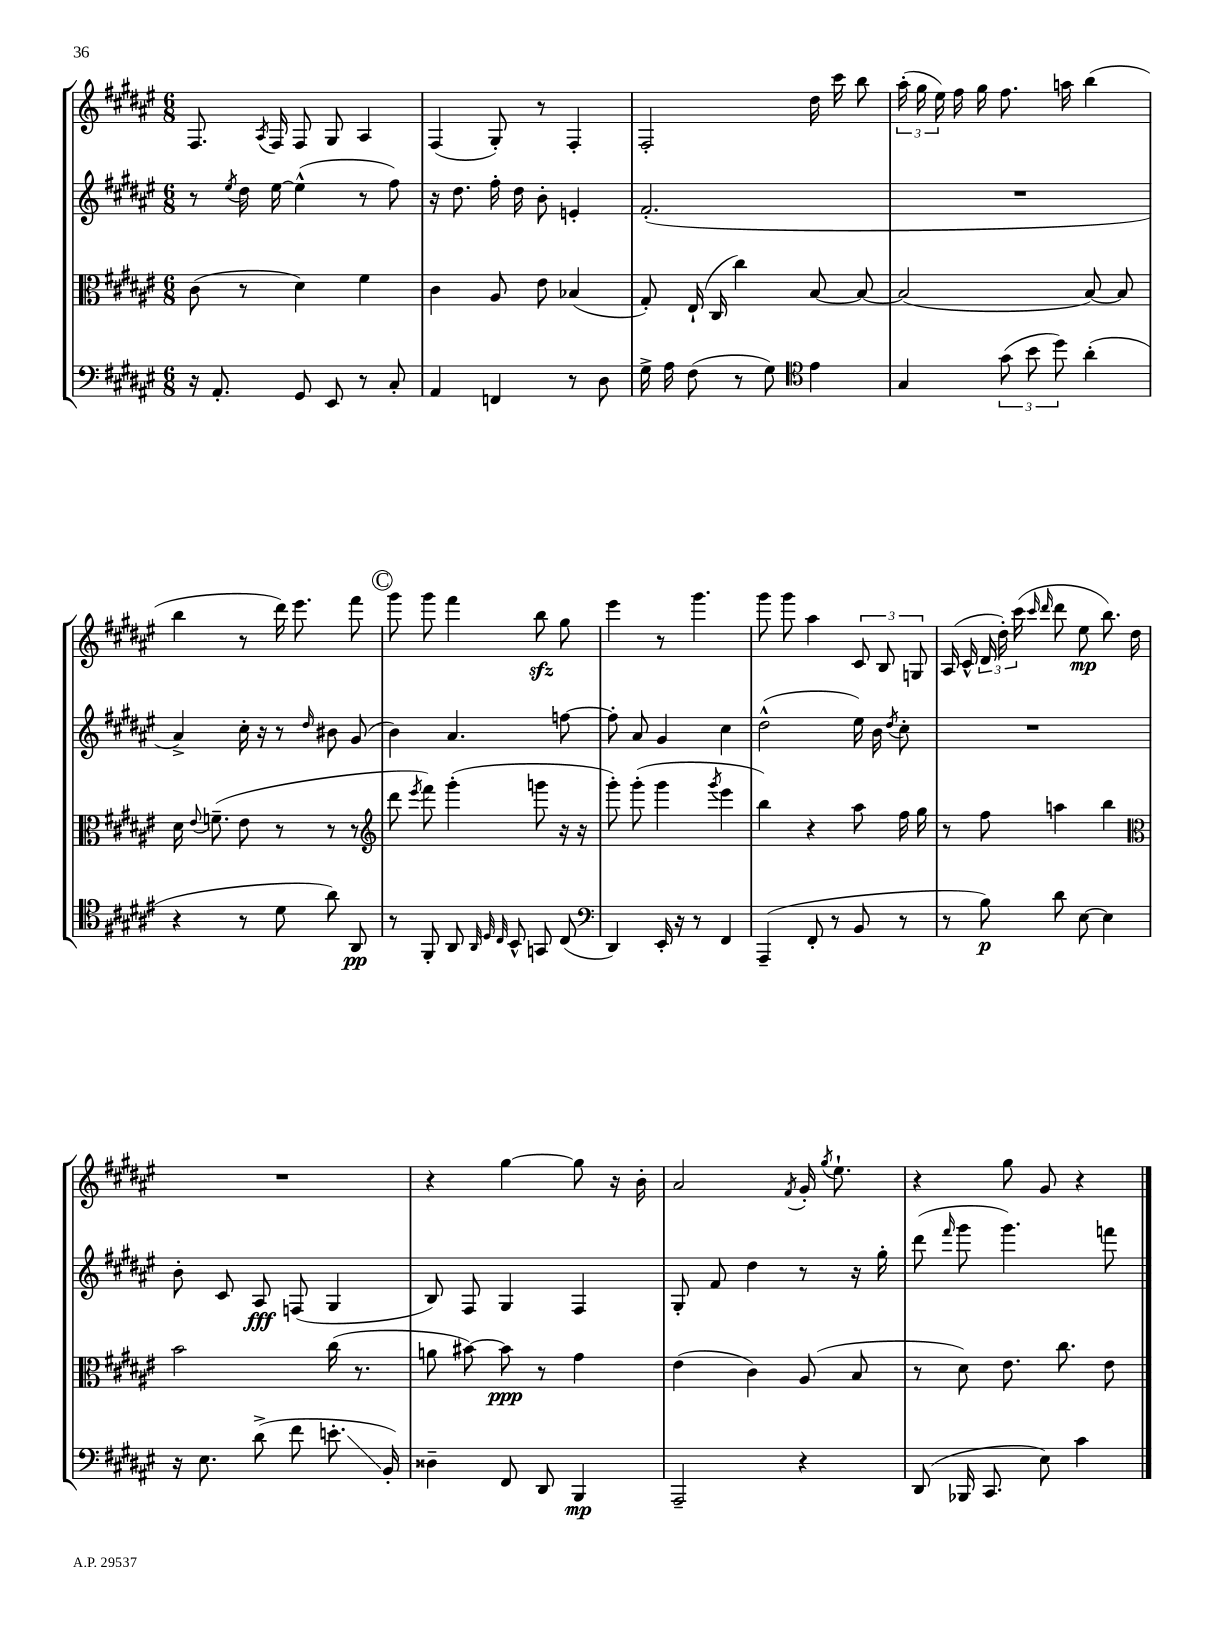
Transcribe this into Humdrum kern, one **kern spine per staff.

**kern	**kern	**kern	**kern
*staff4	*staff3	*staff2	*staff1
*clefF4	*clefC3	*clefG2	*clefG2
*k[f#c#g#d#a#e#]	*k[f#c#g#d#a#e#]	*k[f#c#g#d#a#e#]	*k[f#c#g#d#a#e#]
*M6/8	*M6/8	*M6/8	*M6/8
16r	(8c#	8r	8.F#
8.AA#'	.	.	.
.	.	8qee#	.
.	8r	16dd#	.
.	.	.	8qA#
.	.	[16ee#	16F#
8GG#	4d#)	(4ee#^^]	8F#
8EE#	.	.	8G#
8r	4f#	8r	4A#
8C#'	.	8ff#)	.
=	=	=	=
4AA#	4c#	16r	(4F#
.	.	8.dd#	.
4FF	8A#	16ff#'	8G#')
.	.	16dd#	.
.	8e#	8b'	8r
8r	(4B-	4e'	4F#'
8D#	.	.	.
=	=	=	=
16G#^	8G#')	(2.f#'	2F#'
16A#	.	.	.
(8F#	(16E#`	.	.
.	16C#	.	.
8r	4cc#)	.	.
8G#)	.	.	.
*clefC4	*	*	*
4e#	[8B	.	16dd#
.	.	.	16ccc#
.	8B_	.	8bb
=	=	=	=
4G#	(2B]	2.r	(24aa#'
.	.	.	24gg#
.	.	.	24ee#)
.	.	.	16ff#
.	.	.	16gg#
(12g#	.	.	8.ff#
12b	.	.	.
12dd#)	.	.	.
.	.	.	16aa
(4a#'	[8B)	.	(4bb
.	8B]	.	.
=	=	=	=
4r	16d#	4a#^)	4bb
.	8qqe#	.	.
.	(8.f~	.	.
8r	8e#	16cc#'	8r
.	.	16r	.
8d#	8r	8r	16ddd#)
.	.	.	8.eee#
.	.	16qqdd#	.
8a#)	8r	8b#	.
8AA#	8r	(8g#	8fff#
=	=	=	=
*	*clefG2	*	*
8r	8ddd#	4b)	8ggg#
.	8qeee#	.	.
8FF#'	8fff#)	.	8ggg#
8AA#	(4ggg#'	4.a#	4fff#
32qqAA#	.	.	.
32qqD#	.	.	.
32qqC#	.	.	.
8BB^^	.	.	.
8GG	8ggg	.	8bb
(8C#	16r	[8ff	8gg#
.	16r	.	.
=	=	=	=
*clefF4	*	*	*
4DD#)	8ggg#')	8ff']	4eee#
.	(8ggg#'	8a#	.
16EE#'	4ggg#	4g#	8r
16r	.	.	.
8r	.	.	4.ggg#
.	8qggg#	.	.
4FF#	4eee#	4cc#	.
=	=	=	=
(4AAA#~	4bb)	(2dd#^^	8ggg#
.	.	.	8ggg#
8FF#'	4r	.	4aa#
8r	.	.	.
8BB	8aa#	16ee#)	12c#
.	.	16b	.
.	.	.	12B
.	.	8qdd#	.
8r	16ff#	8cc#'	.
.	.	.	12G
.	16gg#	.	.
=	=	=	=
8r	8r	2.r	(16A#
.	.	.	16c#^^
8B)	8ff#	.	24d#
.	.	.	24dd#')
.	.	.	(24ccc#
.	.	.	16qqccc#
.	.	.	16qqddd#
8d#	4aa	.	8ddd#
[8E#	.	.	8ee#
4E#]	4bb	.	8.bb)
.	.	.	16dd#
=	=	=	=
*	*clefC3	*	*
16r	2b	8b'	2.r
8.E#	.	.	.
.	.	8c#	.
(8d#^	.	8A#	.
8f#	.	(8F	.
8.e'	(16cc#	4G#	.
.	8.r	.	.
16BB')	.	.	.
=	=	=	=
4D##~	8a	8B)	4r
.	[8b#)	8F#	.
8FF#	8b#]	4G#	[4gg#
8DD#	8r	.	.
4BBB	4g#	4F#	8gg#]
.	.	.	16r
.	.	.	16b'
=	=	=	=
2AAA#~	(4e#	8G#'	2a#
.	.	8f#	.
.	4c#)	4dd#	.
.	.	.	8qf#
4r	(8A#	8r	16g#'
.	.	.	8qgg#
.	.	.	8.ee#`
.	8B	16r	.
.	.	16gg#'	.
=	=	=	=
(8DD#	8r	(8ddd#	4r
.	.	16qqfff#	.
16BBB-	8d#)	8ggg#	.
8.CC#	.	.	.
.	8.e#	4.ggg#)	8gg#
8E#)	.	.	8g#
.	8.cc#	.	.
4c#	.	.	4r
.	8e#	8fff	.
==	==	==	==
*-	*-	*-	*-
